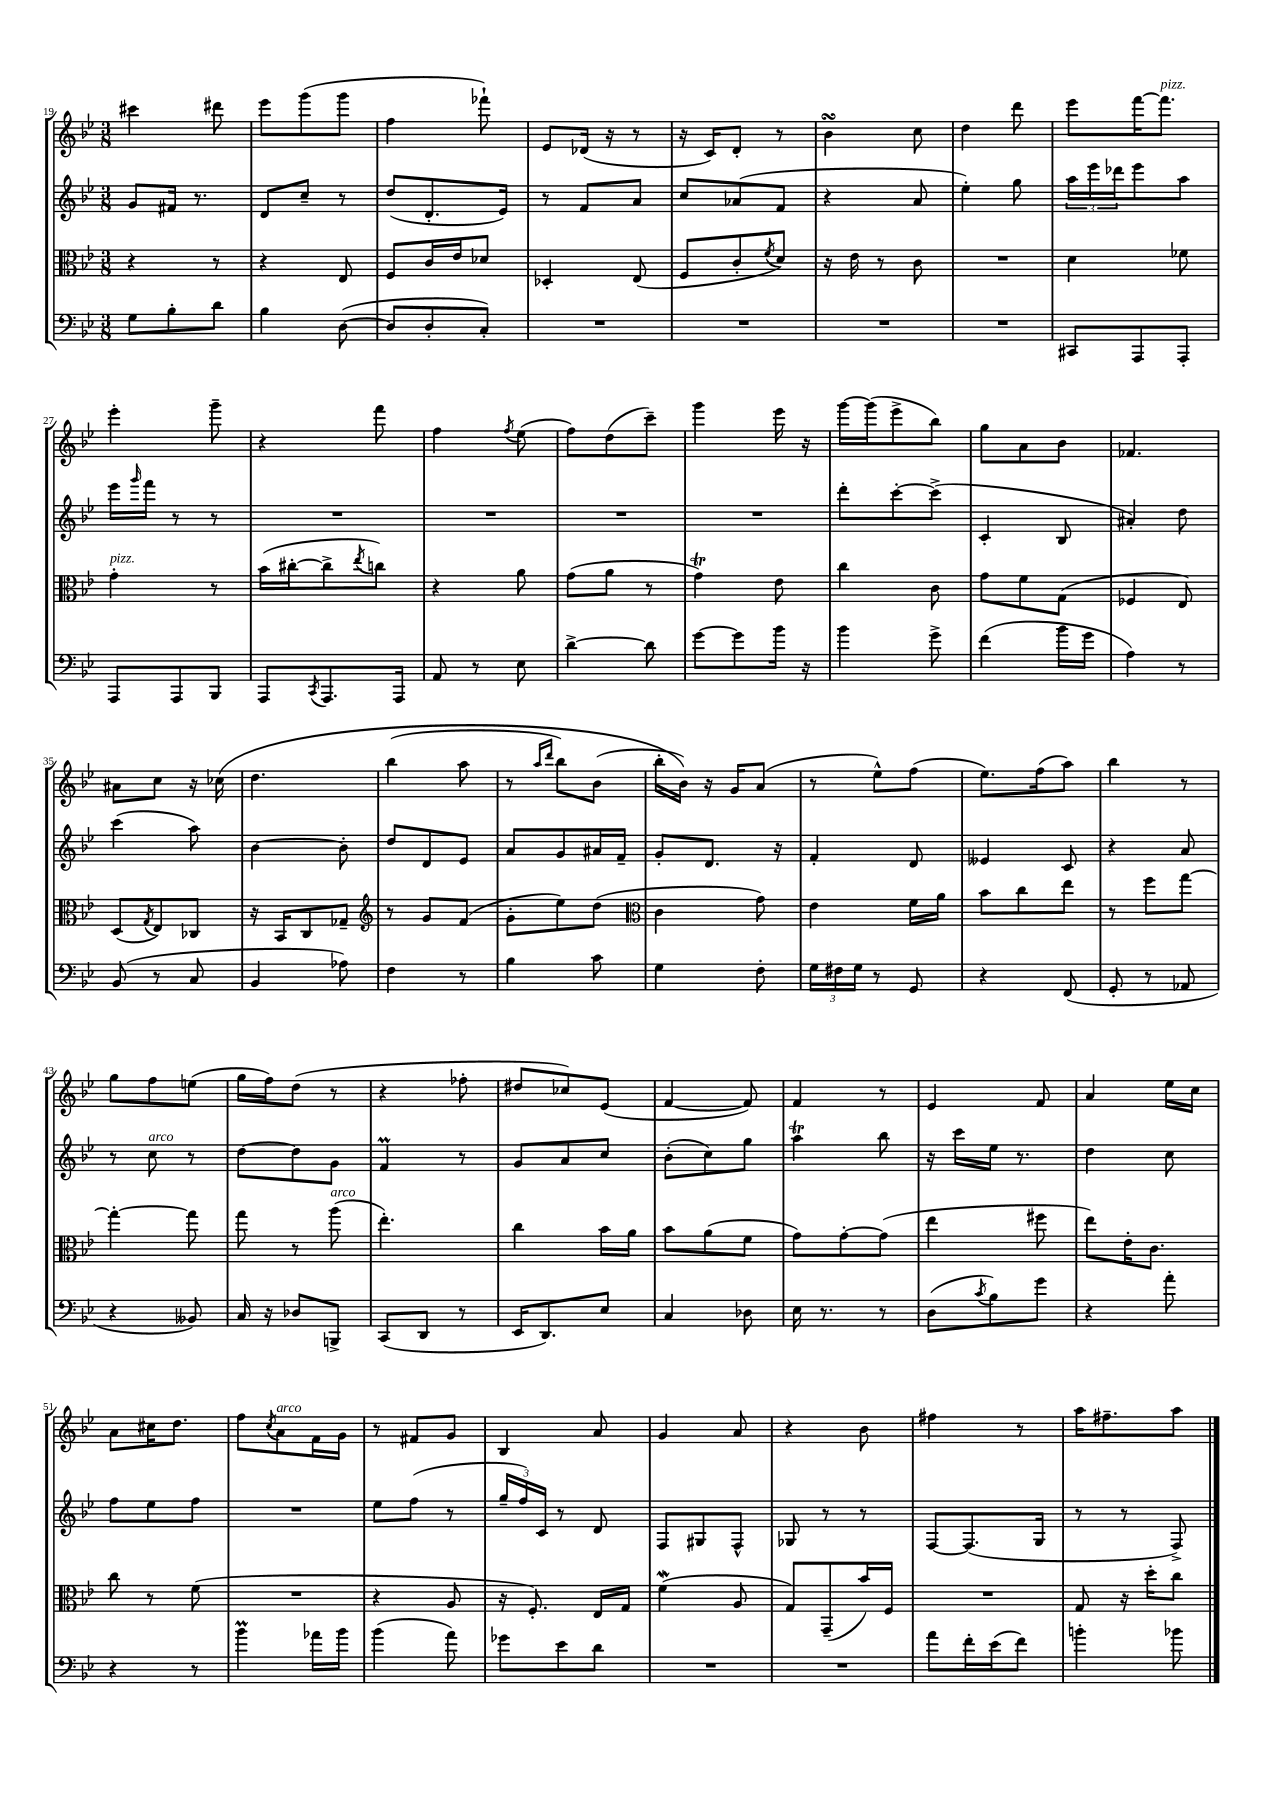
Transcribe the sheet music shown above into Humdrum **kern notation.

**kern	**kern	**kern	**kern
*staff4	*staff3	*staff2	*staff1
*clefF4	*clefC3	*clefG2	*clefG2
*k[b-e-]	*k[b-e-]	*k[b-e-]	*k[b-e-]
*M3/8	*M3/8	*M3/8	*M3/8
8G	4r	8g	4ccc#
8B-'	.	16f#	.
.	.	8.r	.
8d	8r	.	8ddd#
=	=	=	=
4B-	4r	8d	8eee-
.	.	8cc~	(8ggg
([8D	8E-	8r	8ggg
=	=	=	=
8D]	8F	(8dd	4ff
8D'	16c	8.d'	.
.	16e-	.	.
8C')	8d-	.	8fff-`)
.	.	16e-)	.
=	=	=	=
4.r	4D-'	8r	8e-
.	.	8f	(16d-
.	.	.	16r
.	(8E-	8a	8r
=	=	=	=
4.r	8F	8cc	16r
.	.	.	16c)
.	8c'	(8a-	8d'
.	8qf	.	.
.	8d)	8f	8r
=	=	=	=
4.r	16r	4r	4b-
.	16e-	.	.
.	8r	.	.
.	8c	8a	8cc
=	=	=	=
4.r	4.r	4ee-')	4dd
.	.	8gg	8ddd
=	=	=	=
8CC#	4d	24aa	8eee-
.	.	24eee-	.
.	.	24ddd-	.
8AAA	.	8eee-	[16fff
.	.	.	8.fff]
8AAA'	8f-	8aa	.
=	=	=	=
8AAA	4g'	16eee-	4eee-'
.	.	16qqggg	.
.	.	16fff	.
8AAA	.	8r	.
8BBB-	8r	8r	8ggg~
=	=	=	=
8AAA	(16b-	4.r	4r
.	[16cc#'	.	.
8qCC	.	.	.
8.AAA	8cc#^]	.	.
.	8qee-	.	.
.	8cc)	.	8fff
16AAA	.	.	.
=	=	=	=
8AA	4r	4.r	4ff
8r	.	.	.
.	.	.	8qff
8E-	8a	.	(8ee-
=	=	=	=
[4d^	(8g	4.r	8ff)
.	8a	.	(8dd
8d]	8r	.	8ccc~)
=	=	=	=
[8g	4g)	4.r	4ggg
8g]	.	.	.
16b-	8e-	.	16eee-
16r	.	.	16r
=	=	=	=
4b-	4cc	8ddd'	[16ggg
.	.	.	(16ggg]
.	.	[8ccc'	8eee-^
8g^	8c	(8ccc^]	8bb-)
=	=	=	=
(4f	8g	4c'	8gg
.	8f	.	8a
16b-	(8G	8B-	8b-
16g	.	.	.
=	=	=	=
4A)	4F-	4a#')	4.f-
8r	8E-)	8dd	.
=	=	=	=
(8BB-	(8D	(4ccc	8a#
.	8qG	.	.
8r	8E-)	.	8cc
8C	8C-	8aa)	16r
.	.	.	&(16cc-
=	=	=	=
4BB-	16r	[4b-	4.dd
.	16BB-	.	.
.	8C	.	.
8A-)	8G-~	8b-']	.
=	=	=	=
*	*clefG2	*	*
4F	8r	8dd	(4bb-
.	8g	8d	.
8r	(8f	8e-	8aa
=	=	=	=
4B-	8g'	8a	8r
.	.	.	16qqaa
.	.	.	16qqddd
.	8ee-)	8g	8bb-)
8c	(8dd	16a#	(8b-
.	.	16f~	.
=	=	=	=
*	*clefC3	*	*
4G	4c	8g'	16bb-'
.	.	.	16b-)&)
.	.	8.d	16r
.	.	.	16g
8F'	8g)	.	(8a
.	.	16r	.
=	=	=	=
24G	4e-	4f'	8r
24F#	.	.	.
24G	.	.	.
8r	.	.	8ee-^^)
8GG	16f	8d	(8ff
.	16a	.	.
=	=	=	=
4r	8b-	4e--	8.ee-)
.	8cc	.	.
.	.	.	(16ff
(8FF	8ee-	8c	8aa)
=	=	=	=
8GG'	8r	4r	4bb-
8r	8ff	.	.
8AA-	[8gg	8a	8r
=	=	=	=
4r	4gg'_	8r	8gg
.	.	8cc	8ff
8BB--)	8gg]	8r	(8ee
=	=	=	=
16C	8gg	[8dd	16gg
16r	.	.	16ff)
8D-	8r	8dd]	(8dd
8BBB^	(8aa	8g	8r
=	=	=	=
(8CC	4.ee-')	4f	4r
8DD	.	.	.
8r	.	8r	8ff-'
=	=	=	=
16EE-	4cc	8g	8dd#
8.DD)	.	.	.
.	.	8a	8cc-)
8E-	16b-	8cc	(8e-
.	16a	.	.
=	=	=	=
4C	8b-	(8b-'	[4f
.	(8a	8cc)	.
8D-	8f	8gg	8f])
=	=	=	=
16E-	8g)	4aa	4f
8.r	.	.	.
.	[8g'	.	.
8r	(8g]	8bb-	8r
=	=	=	=
(8D	4ee-	16r	4e-
.	.	16ccc	.
8qc	.	.	.
8B-)	.	16ee-	.
.	.	8.r	.
8g	8ff#	.	8f
=	=	=	=
4r	8ee-)	4dd	4a
.	16e-'	.	.
.	8.c	.	.
8a'	.	8cc	16ee-
.	.	.	16cc
=	=	=	=
4r	8cc	8ff	8a
.	8r	8ee-	16cc#
.	.	.	8.dd
8r	(8f	8ff	.
=	=	=	=
4b-	4.r	4.r	8ff
.	.	.	8qcc
.	.	.	8a
16a-	.	.	16f
16b-	.	.	16g
=	=	=	=
(4b-	4r	8ee-	8r
.	.	(8ff	8f#
8a)	8A	8r	8g
=	=	=	=
8g-	16r	24gg~	4B-
.	.	24ff)	.
.	8.F')	.	.
.	.	24c	.
8e-	.	8r	.
8d	16E-	8d	8a
.	16G	.	.
=	=	=	=
4.r	(4f	8F	4g
.	.	8G#	.
.	8A	8F^^	8a
=	=	=	=
4.r	8G)	8G-	4r
.	(8GG~	8r	.
.	16b-)	8r	8b-
.	16F	.	.
=	=	=	=
8a	4.r	[8F	4ff#
16f'	.	(8.F]	.
(16e-	.	.	.
8f)	.	.	8r
.	.	16G	.
=	=	=	=
4b'	8G	8r	16aa
.	.	.	8.ff#~
.	16r	8r	.
.	16dd'	.	.
8b-	8cc	8F^)	8aa
==	==	==	==
*-	*-	*-	*-
